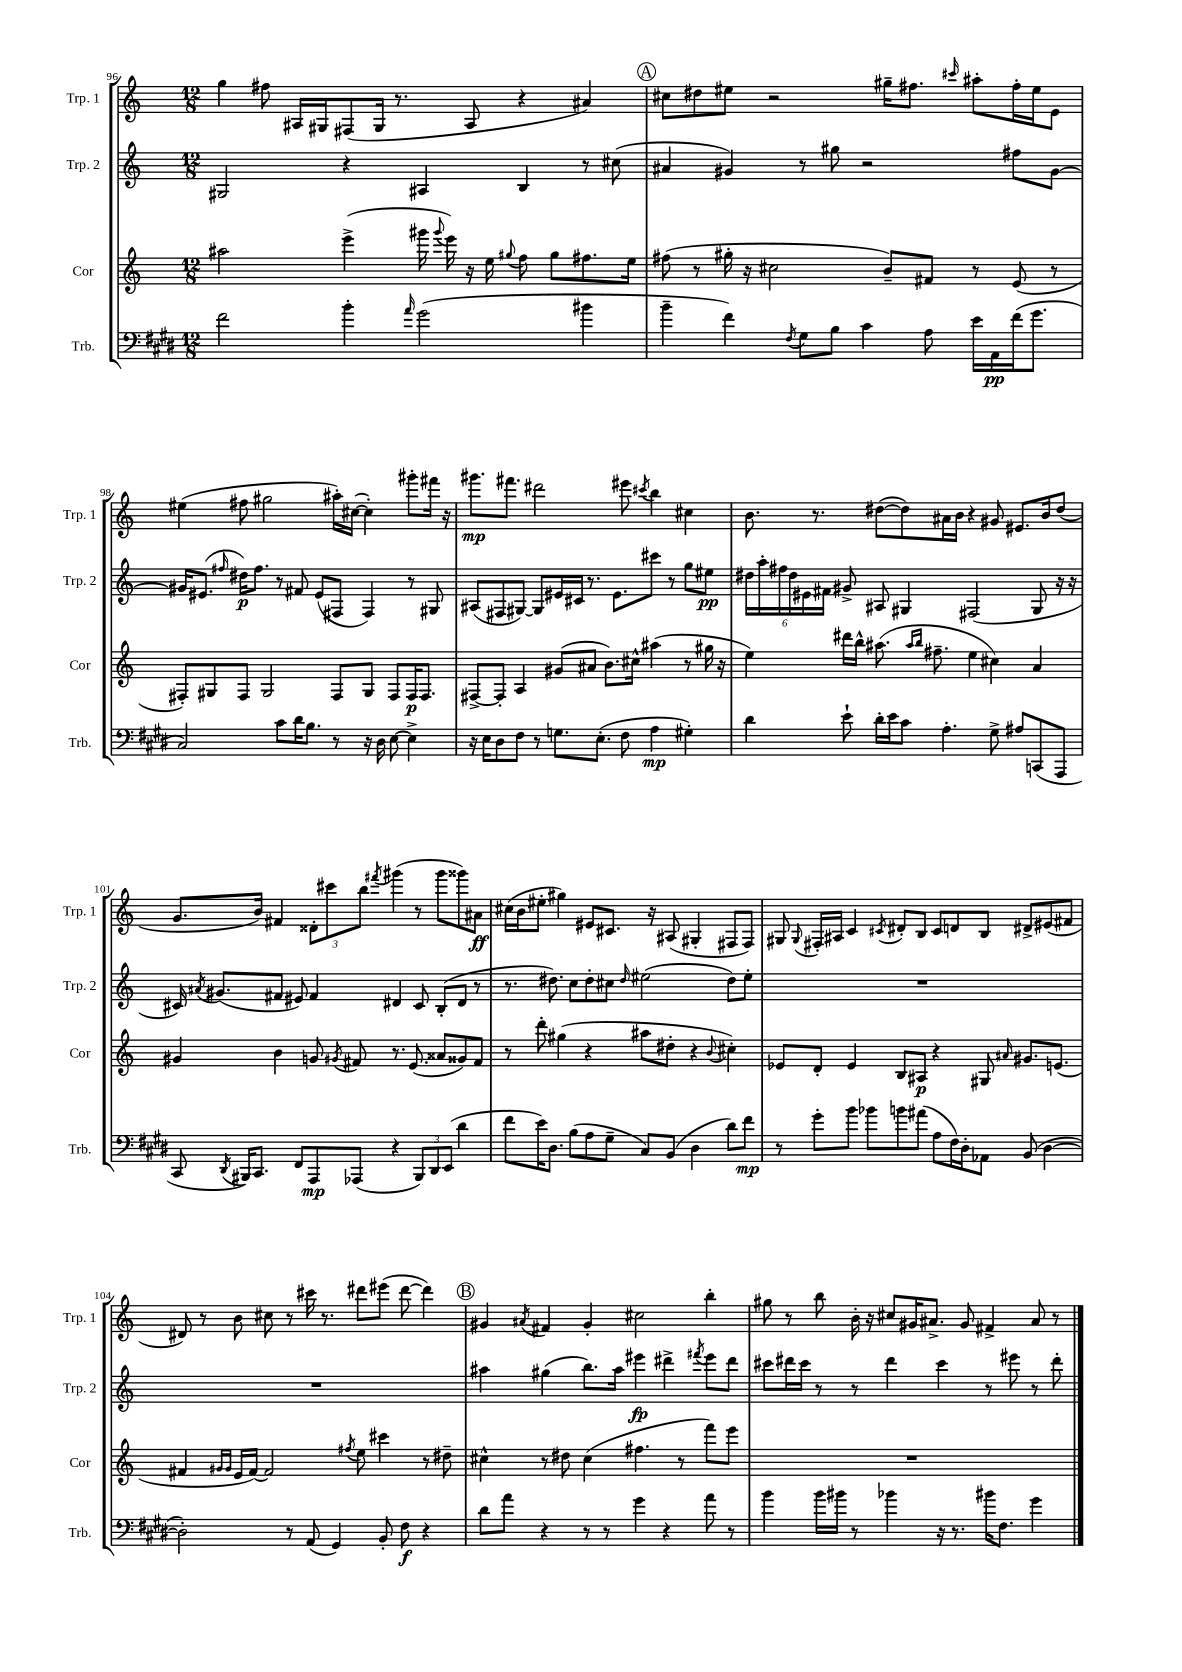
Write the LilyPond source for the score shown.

<<
\new StaffGroup <<
\new Staff = "s0" \with { instrumentName = "Trp. 1" shortInstrumentName = "Trp. 1" } {
    \clef treble \key c \major \numericTimeSignature \time 12/8
    \autoBeamOff g''4 fis''8 ais16[ gis16 fis8( gis16] r8. ais8 r4 ais'4) |
    \mark \markup { \circle "A" } cis''8[ dis''8 eis''8] r2 gis''16[-- fis''8.] \grace { cis'''16 } ais''8[-. fis''16-. eis''16 e'8] |
    eis''4( fis''8 gis''2 ais''16[-.) cis''16]~( cis''4-.) gis'''8[-. fis'''16] r16 |
    gis'''8.[\mp fis'''8.] dis'''2 eis'''8 \acciaccatura { cis'''8 } b''4 cis''4 |
    b'8. r8. dis''8[~( dis''8) ais'16 b'16] r4 gis'8 eis'8.[ b'16 dis''8]( |
    g'8.[ b'16]) fis'4 \tuplet 3/2 { disis'8[-. cis'''8 b''8] } \acciaccatura { fis'''8 } gis'''4( r8 gis'''8[ gisis'''8) ais'8]\ff |
    cis''16[( b'16 eis''8]-. gis''4) eis'8[ cis'8.] r16 ais8( gis4-. fis8[ fis8]) |
    gis8 \appoggiatura { gis8 } fis16[-. ais16] c'4 \acciaccatura { cis'8 } dis'8[-. b8] cis'8[ d'8 b8] dis'8[-> eis'8( fis'8] |
    dis'8) r8 b'8 cis''8 r8 cis'''16 r8. dis'''8[ eis'''8]( dis'''8~ dis'''4) |
    \mark \markup { \circle "B" } gis'4 \acciaccatura { ais'8 } fis'4 gis'4-. cis''2 b''4-. |
    gis''8 r8 b''8 b'16-. r16 cis''8[ gis'16 ais'8.]-> gis'8 fis'4-> ais'8 r8 \bar "|." |
}
\new Staff = "s1" \with { instrumentName = "Trp. 2" shortInstrumentName = "Trp. 2" } {
    \clef treble \key c \major \numericTimeSignature \time 12/8
    \autoBeamOff gis2 r4 ais4 b4 r8 cis''8( |
    \mark \markup { \circle "A" } ais'4 gis'4) r8 gis''8 r2 fis''8[ gis'8]~ |
    gis'16[ eis'8.]( \grace { fis''16 } dis''16[\p) fis''8.] r8 fis'8 eis'8[( fis8] fis4) r8 gis8 |
    ais8[( fis8 gis8]~) gis8[ eis'16 cis'16] r8. eis'8.[ cis'''8] r8 g''8[ eis''8]\pp |
    \tuplet 6/4 { dis''16[ a''16-. fis''16 dis''16 eis'16 fis'16] } gis'8-> ais8 gis4 fis2( gis8 r16 r16 |
    cis'16) \acciaccatura { ais'8 } gis'8.[( fis'8] eis'8) fis'4 dis'4 cis'8 b8[-.( dis'8] r8 |
    r8. dis''8.) c''8[ dis''8-. cis''8] \grace { dis''16 } eis''2( dis''8[) eis''8]-. |
    R1. |
    R1. |
    \mark \markup { \circle "B" } ais''4 gis''4( b''8.[) ais''16] eis'''4\fp dis'''4-> \acciaccatura { fis'''8 } eis'''8[ dis'''8] |
    cis'''8[ dis'''16 cis'''16] r8 r8 dis'''4 cis'''4 r8 eis'''8 r8 dis'''8-. \bar "|." |
}
\new Staff = "s2" \with { instrumentName = "Cor" shortInstrumentName = "Cor" } {
    \clef treble \key c \major \numericTimeSignature \time 12/8
    \autoBeamOff ais''2 e'''4->( gis'''16 \appoggiatura { gis'''8 } e'''16) r16 e''16 \appoggiatura { gis''8 } f''8 gis''8[ fis''8. e''16] |
    \mark \markup { \circle "A" } fis''8( r8 gis''16-. r16 cis''2 b'8[--) fis'8] r8 e'8( r8 |
    fis8[-.) gis8 fis8] gis2 fis8[ gis8] fis8[ fis16\p fis8.] |
    fis8[~-> fis8]-. a4 gis'8[( ais'8] b'8.[) cis''16]-^ ais''4( r8 gis''16 r16 |
    e''4) dis'''16[ b''16]-^ ais''8.( \grace { ais''16[ b''16] } fis''8.-- e''4 cis''4) a'4 |
    gis'4 b'4 g'8 \acciaccatura { gis'8 } fis'8 r8. e'8.( aisis'8[ gisis'8) fis'8] |
    r8 d'''8-. gis''4( r4 ais''8[ dis''8]-. r4 \appoggiatura { b'8 } cis''4-.) |
    ees'8[ d'8]-. ees'4 b8[ ais8]\p r4 gis8 \grace { ais'16 } gis'8.[ e'8.]( |
    fis'4 \grace { gis'16[ gis'16] } e'16[ fis'16]~) fis'2 \acciaccatura { fis''8 } e''8 cis'''4 r8 dis''8-- |
    \mark \markup { \circle "B" } cis''4-^ r8 dis''8 cis''4( fis''4. r8 f'''8[) e'''8] |
    R1. \bar "|." |
}
\new Staff = "s3" \with { instrumentName = "Trb." shortInstrumentName = "Trb." } {
    \clef bass \key e \major \numericTimeSignature \time 12/8
    \autoBeamOff fis'2 b'4-. \grace { a'16 } gis'2( bis'4 |
    \mark \markup { \circle "A" } b'4-- fis'4) \acciaccatura { fis8 } gis8[ b8] cis'4 a8 e'16[ a,16\pp fis'16( gis'8.] |
    cis2) cis'8[ dis'16 b8.] r8 r16 dis16 e8~ e4-> |
    r16 e16[ dis8 fis8] r8 g8.[ e8.]-.( fis8 a4\mp gis4-.) |
    dis'4 e'8-! dis'16[-. e'16 cis'8] a4.-. gis8-> ais8[ c,8( a,,8] |
    cis,8 \acciaccatura { dis,8 } bis,,16[) cis,8.] fis,8[ a,,8\mp aes,,8]( r4 \tuplet 3/2 { bis,,8[) dis,8 e,8]( } dis'4 |
    fis'8[ e'16) dis8.] b8[( a8 gis8]-- cis8[) b,8]( dis4 dis'8[) fis'8]\mp |
    r8 gis'8[-. b'8] bes'8[ b'8 ais'8]( a8[ fis16) dis16-. aes,8] b,8( dis4~ |
    dis2-.) r8 a,8( gis,4) b,8-. fis8\f r4 |
    \mark \markup { \circle "B" } dis'8[ a'8] r4 r8 r8 gis'4 r4 a'8 r8 |
    b'4 b'16[ bis'16] r8 bes'4 r16 r8. bis'16[ fis8.] gis'4 \bar "|." |
}
>>
>>
\layout { \context { \Score currentBarNumber = #96 } }
